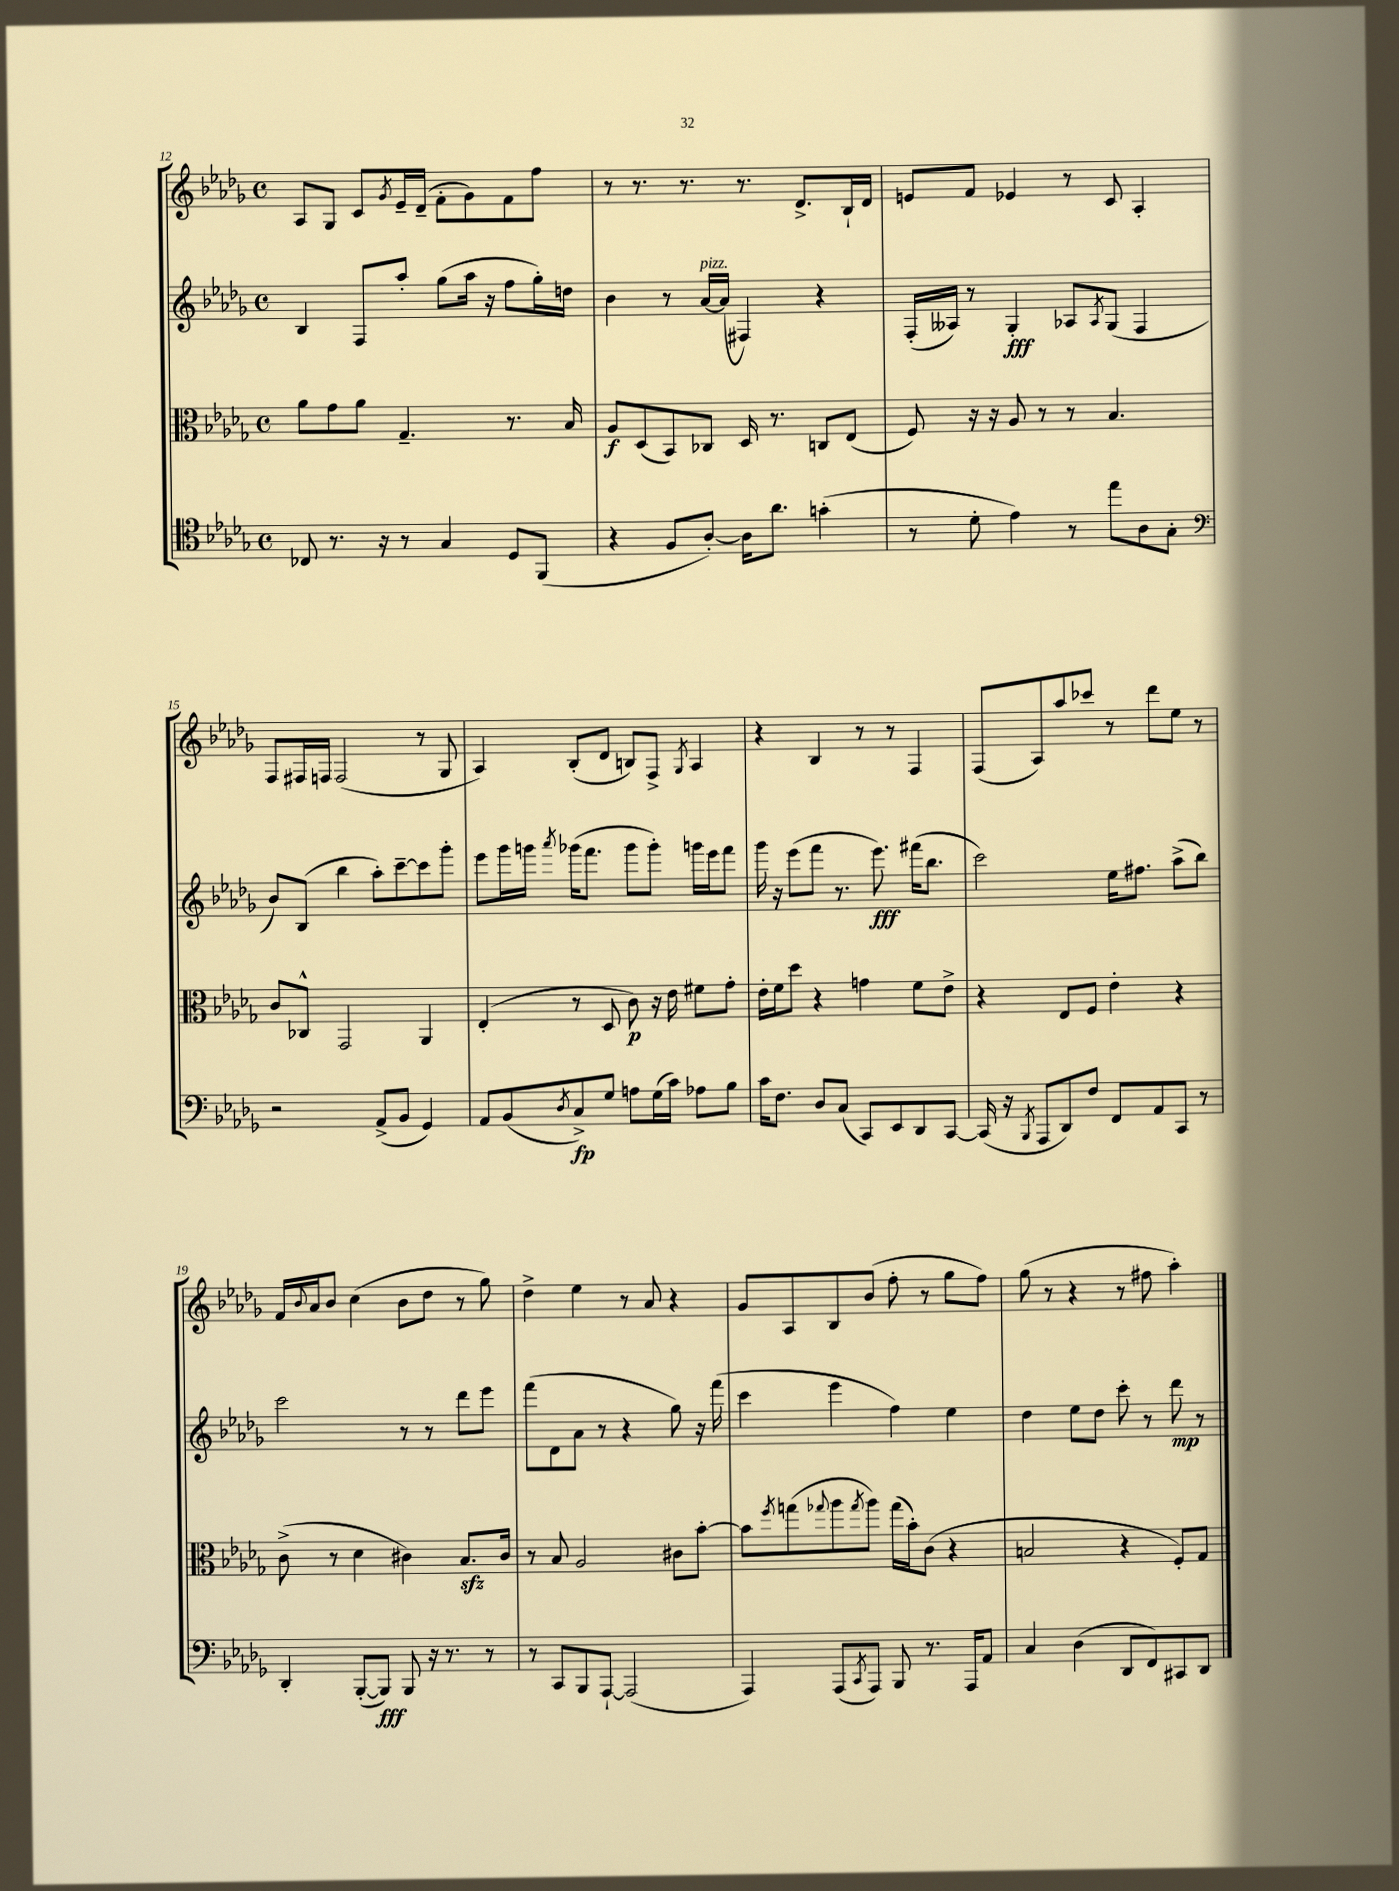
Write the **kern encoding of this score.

**kern	**dynam	**kern	**dynam	**kern	**dynam	**kern
*part4	*part4	*part3	*part3	*part2	*part2	*part1
*staff4	*staff4	*staff3	*staff3	*staff2	*staff2	*staff1
*clefC4	*	*clefC3	*	*clefG2	*	*clefG2
*k[b-e-a-d-g-]	*	*k[b-e-a-d-g-]	*	*k[b-e-a-d-g-]	*	*k[b-e-a-d-g-]
*M4/4	*	*M4/4	*	*M4/4	*	*M4/4
*met(c)	*	*met(c)	*	*met(c)	*	*met(c)
=12	=12	=12	=12	=12	=12	=12
8C-X/	.	8a-\L	.	4B-/	.	8A-/L
8.r	.	8g-\	.	.	.	8G-/J
.	.	8a-\J	.	8F/L	.	8c/L
16r	.	.	.	.	.	.
.	.	.	.	.	.	8qg-/
8r	.	4.G-~/	.	8aa-'/J	.	16e-~/L
.	.	.	.	.	.	(16d-~/JJ
4G-/	.	.	.	(8gg-\L	.	8f'\L
.	.	.	.	16aa-\Jk	.	8g-\)
.	.	.	.	16r	.	.
8D-/L	.	8.r	.	8ff\L	.	8f\
(8FF/J	.	.	.	16gg-'\L)	.	8ff\J
.	.	16B-/	.	16ddn\JJ	.	.
=13	=13	=13	=13	=13	=13	=13
4r	.	8A-/L	f	4b-\	.	8r
.	.	(8D-/	.	.	.	8.r
8F/L	.	8BB-/)	.	8r	.	.
.	.	.	.	.	.	8.r
!	!	!	!	!LO:TX:a:i:t=pizz.	!	!
[8A-'/J)	.	8C-X/J	.	[16a-/LL	.	.
.	.	.	.	(16a-/JJ]	.	.
16A-\KL]	.	16D-/	.	4F#X/)	.	8.r
8.a-\J	.	8.r	.	.	.	.
.	.	.	.	.	.	8.d-^/L
(4gn'\	.	8Cn/L	.	4r	.	.
.	.	(8E-/J	.	.	.	16B-`/L
.	.	.	.	.	.	16d-/JJ
=14	=14	=14	=14	=14	=14	=14
8r	.	8F/)	.	(16F'/LL	.	8en/L
.	.	.	.	16A--X/JJ)	.	.
8d-'\	.	16r	.	8r	.	8f/J
.	.	16r	.	.	.	.
4e-\)	.	8A-/	.	4G-'/	fff	4e-X/
.	.	8r	.	.	.	.
8r	.	8r	.	8A-X/L	.	8r
.	.	.	.	8qA-/	.	.
8ee-\L	.	4.B-/	.	(8G-/J	.	8c/
8A-\	.	.	.	4F/	.	4A-'/
8G-'\J	.	.	.	.	.	.
!!LO:LB:g=z
=15	=15	=15	=15	=15	=15	=15
*clefF4	*	*	*	*	*	*
2r	.	8c/L	.	8b-/L)	.	8F/L
.	.	8C-X^^/J	.	(8B-/J	.	16F#X/L
.	.	.	.	.	.	16Fn/JJ
.	.	2GG-/	.	4bb-\	.	(2F/
(8AA-^/L	.	.	.	8aa-'\L)	.	.
8BB-/J	.	.	.	[8ccc~\	.	.
4GG-/)	.	4AA-/	.	8ccc\]	.	8r
.	.	.	.	8ggg-'\J	.	8G-/
=16	=16	=16	=16	=16	=16	=16
8AA-/L	.	(4E-'/	.	8eee-\L	.	4A-/)
(8BB-/	.	.	.	16ggg-\L	.	.
.	.	.	.	16gggn\JJ	.	.
8qD-/	.	.	.	8qaaa-/	.	.
8C^/)	fp	8r	.	(16ggg-X\KL	.	(8B-'/L
.	.	.	.	8.fff\J	.	.
8G-/J	.	8D-/	.	.	.	8d-/J
8An\L	.	8c\)	p	8ggg-\L	.	8Bn/L)
(16G-\L	.	16r	.	8ggg-'\J)	.	8F^/J
16c\JJ)	.	16e-\	.	.	.	.
.	.	.	.	.	.	8qG-/
8A-X\L	.	8f#X\L	.	16gggn\LL	.	4A-/
.	.	.	.	16eee-\J	.	.
8B-\J	.	8g-'\J	.	8fff\J	.	.
=17	=17	=17	=17	=17	=17	=17
16c\KL	.	16e-'\LL	.	16ggg-\	.	4r
8.F\J	.	16f\J	.	16r	.	.
.	.	8dd-\J	.	(8eee-\L	.	.
8D-/L	.	4r	.	8fff\J	.	4B-/
(8C/J	.	.	.	8.r	.	.
8CC/L)	.	4gn\	.	.	.	8r
.	.	.	.	8.eee-\)	fff	.
8EE-/	.	.	.	.	.	8r
8DD-/	.	8f\L	.	(16fff#X\KL	.	4F/
.	.	.	.	8.bb-\J	.	.
[8CC/J	.	8e-^\J	.	.	.	.
=18	=18	=18	=18	=18	=18	=18
(16CC/]	.	4r	.	2ccc\)	.	(8F/L
16r	.	.	.	.	.	.
8qBBB-/	.	.	.	.	.	.
8AAA-/L	.	.	.	.	.	8A-/)
8DD-/)	.	8E-/L	.	.	.	8aa-/
8F/J	.	8F/J	.	.	.	8ccc-X/J
8FF/L	.	4e-'\	.	16ee-\KL	.	8r
.	.	.	.	8.ff#X\J	.	.
8AA-/	.	.	.	.	.	8ddd-\L
8CC/J	.	4r	.	(8aa-^\L	.	8ee-\J
8r	.	.	.	8bb-\J)	.	8r
!!LO:LB:g=z
=19	=19	=19	=19	=19	=19	=19
4DD-'/	.	(8c^\	.	2ccc\	.	16f/LL
.	.	.	.	.	.	8qqb-/
.	.	.	.	.	.	16a-/J
.	.	8r	.	.	.	8b-/J
([8BBB-'/L	.	4d-\	.	.	.	(4cc\
8BBB-/J])	fff	.	.	.	.	.
8BBB-/	.	4c#X\)	.	8r	.	8b-\L
16r	.	.	.	8r	.	8dd-\J
8.r	.	.	.	.	.	.
.	.	8.B-zz/L	.	8ddd-\L	.	8r
8r	.	.	.	8eee-\J	.	8gg-\)
.	.	16c#/Jk	.	.	.	.
=20	=20	=20	=20	=20	=20	=20
8r	.	8r	.	(8fff\L	.	4dd-^\
8CC/L	.	8B-/	.	8d-\	.	.
8BBB-/	.	2A-/	.	8a-\J	.	4ee-\
[8AAA-`/J	.	.	.	8r	.	.
(2AAA-/]	.	.	.	4r	.	8r
.	.	.	.	.	.	8a-/
.	.	8c#X\L	.	8gg-\)	.	4r
.	.	[8b-'\J	.	16r	.	.
.	.	.	.	(16fff\	.	.
=21	=21	=21	=21	=21	=21	=21
4AAA-/)	.	8b-\L]	.	4ccc\	.	8g-/L
.	.	8qff/	.	.	.	.
.	.	(8ggn\	.	.	.	8A-/
.	.	8qqgg-X/	.	.	.	.
(8AAA-/L	.	8aa-\	.	4eee-\	.	8B-/
8qCC/	.	8qgg-/	.	.	.	.
8AAA-/J)	.	8aa-\J)	.	.	.	(8b-/J
8BBB-/	.	(16gg-\LL	.	4ff\)	.	8ff'\
.	.	16b-'\J)	.	.	.	.
8.r	.	(8c\J	.	.	.	8r
.	.	4r	.	4ee-\	.	8gg-\L
16AAA-/KL	.	.	.	.	.	.
8AA-/J	.	.	.	.	.	8ff\J)
=22	=22	=22	=22	=22	=22	=22
4C/	.	2Bn/	.	4dd-\	.	(8gg-\
.	.	.	.	.	.	8r
(4D-\	.	.	.	8ee-\L	.	4r
.	.	.	.	8dd-\J	.	.
8DD-/L	.	4r	.	8ccc'\	.	8r
8FF/)	.	.	.	8r	.	8ff#X\
8CC#X/	.	8F'/L)	.	8ddd-\	mp	4aa-'\)
8DD-/J	.	8G-/J	.	8r	.	.
==	==	==	==	==	==	==
*-	*-	*-	*-	*-	*-	*-
